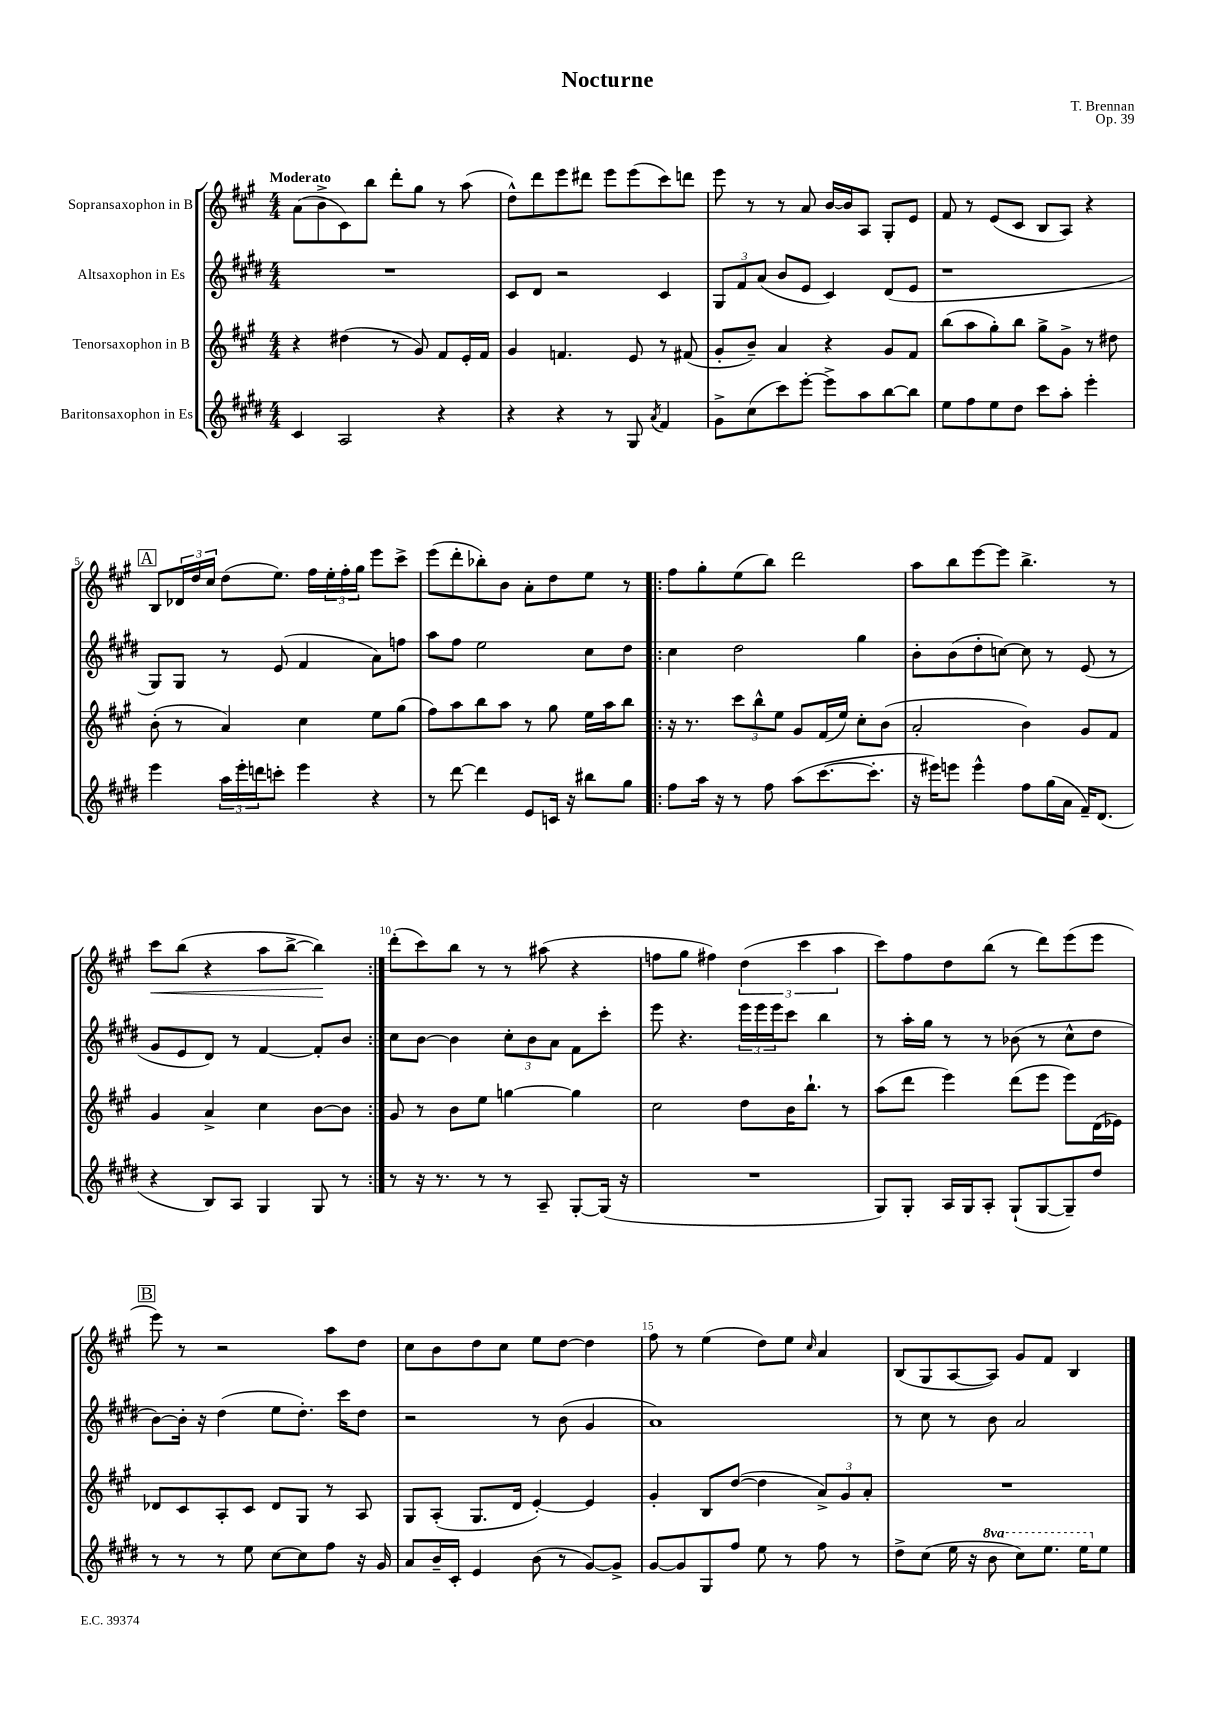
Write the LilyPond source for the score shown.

\header { title = "Nocturne" composer = "T. Brennan" opus = "Op. 39" }
<<
\new StaffGroup <<
\new Staff = "s0" \with { instrumentName = "Sopransaxophon in B" } {
    \clef treble \key a \major \numericTimeSignature \time 4/4 \tempo "Moderato"
    a'8( b'8-> cis'8) b''8 d'''8-. gis''8 r8 a''8( |
    d''8-^) d'''8 e'''8 dis'''8 e'''8 e'''8( cis'''8) d'''8 |
    e'''8 r8 r8 a'8 b'16~ b'16 a8 gis8-. e'8 |
    fis'8 r8 e'8( cis'8 b8 a8) r4 |
    \mark \markup { \box "A" } b8 \tuplet 3/2 { des'16 d''16 cis''16 } d''8( e''8.) fis''16 \tuplet 3/2 { e''16-. fis''16-. gis''16 } e'''8 cis'''8-> |
    e'''8( d'''8-. bes''8-.) b'8 a'8-. d''8 e''8 r8 |
    \repeat volta 2 { fis''8 gis''8-. e''8( b''8) d'''2 |
    a''8 b''8 e'''8~ e'''8 b''4.-> r8 |
    cis'''8\< b''8( r4 a''8 b''8~-> b''4\!) | }
    d'''8-.( cis'''8) b''8 r8 r8 ais''8( r4 |
    f''8 gis''8 fis''4) \tuplet 3/2 { d''4( cis'''4 a''4 } |
    cis'''8) fis''8 d''8 b''8( r8 d'''8) e'''8( e'''8 |
    \mark \markup { \box "B" } e'''8) r8 r2 a''8 d''8 |
    cis''8 b'8 d''8 cis''8 e''8 d''8~ d''4 |
    fis''8 r8 e''4( d''8) e''8 \grace { cis''16 } a'4 |
    b8( gis8 a8~ a8) gis'8 fis'8 b4 \bar "|." |
}
\new Staff = "s1" \with { instrumentName = "Altsaxophon in Es" } {
    \clef treble \key e \major \numericTimeSignature \time 4/4
    R1 |
    cis'8 dis'8 r2 cis'4 |
    \tuplet 3/2 { gis8 fis'8 a'8( } b'8 e'8 cis'4) dis'8( e'8 |
    r1 |
    \mark \markup { \box "A" } gis8) gis8 r8 e'8( fis'4 a'8) f''8 |
    a''8 fis''8 e''2 cis''8 dis''8 |
    \repeat volta 2 { cis''4 dis''2 gis''4 |
    b'8-. b'8( dis''8-. c''8~) c''8 r8 e'8( r8 |
    gis'8 e'8 dis'8) r8 fis'4~ fis'8-. b'8 | }
    cis''8 b'8~ b'4 \tuplet 3/2 { cis''8-. b'8 a'8 } fis'8 cis'''8-. |
    e'''8 r4. \tuplet 3/2 { e'''16 e'''16 e'''16 } cis'''8 b''4 |
    r8 a''16-. gis''16 r8 r8 bes'8( r8 cis''8-^ dis''8 |
    \mark \markup { \box "B" } b'8~) b'16-. r16 dis''4( e''8 dis''8.-.) cis'''16 dis''8 |
    r2 r8 b'8( gis'4 |
    a'1) |
    r8 cis''8 r8 b'8 a'2 \bar "|." |
}
\new Staff = "s2" \with { instrumentName = "Tenorsaxophon in B" } {
    \clef treble \key a \major \numericTimeSignature \time 4/4
    r4 dis''4( r8 gis'8) fis'8 e'16-. fis'16 |
    gis'4 f'4. e'8 r8 fis'8( |
    gis'8-. b'8--) a'4 r4 gis'8 fis'8 |
    b''8( a''8 gis''8-.) b''8 gis''8-> gis'8-> r8 dis''8 |
    \mark \markup { \box "A" } b'8-.( r8 a'4) cis''4 e''8 gis''8( |
    fis''8) a''8 b''8 a''8 r8 gis''8 e''16 a''16 b''8 |
    \repeat volta 2 { r16 r8. \tuplet 3/2 { cis'''8 b''8-^ e''8 } gis'8 fis'16( e''16) cis''8-. b'8( |
    a'2-. b'4) gis'8 fis'8 |
    gis'4 a'4-> cis''4 b'8~ b'8 | }
    gis'8 r8 b'8 e''8 g''4~ g''4 |
    cis''2 d''8 b'16 b''8.-! r8 |
    a''8( d'''8 e'''4) d'''8( e'''8 e'''8) d'16( ees'16) |
    \mark \markup { \box "B" } des'8 cis'8 a8-. cis'8 des'8 gis8 r8 a8 |
    gis8 a8-.( gis8. d'16 e'4~-.) e'4 |
    gis'4-. b8 d''8~( d''4 \tuplet 3/2 { a'8->) gis'8 a'8-. } |
    R1 \bar "|." |
}
\new Staff = "s3" \with { instrumentName = "Baritonsaxophon in Es" } {
    \clef treble \key e \major \numericTimeSignature \time 4/4 \set Staff.ottavationMarkups = #ottavation-simple-ordinals
    cis'4 a2 r4 |
    r4 r4 r8 gis8 \acciaccatura { a'8 } fis'4 |
    gis'8-> cis''8( cis'''8) e'''8~-. e'''8-> a''8 b''8~ b''8 |
    e''8 fis''8 e''8 dis''8 cis'''8 a''8-. e'''4-. |
    \mark \markup { \box "A" } e'''4 \tuplet 3/2 { a''16 e'''16-. d'''16 } c'''8-. e'''4 r4 |
    r8 dis'''8~ dis'''4 e'8 c'16 r16 bis''8 gis''8 |
    \repeat volta 2 { fis''8 a''16 r16 r8 fis''8 a''8( cis'''8.~ cis'''8.-. |
    r16 eis'''16) e'''8 e'''4-^ fis''8 gis''16( a'16 fis'16--) dis'8.( |
    r4 b8) a8 gis4 gis8 r8 | }
    r8 r16 r8. r8 r8 a8-- gis8~-. gis16( r16 |
    R1 |
    gis8) gis8-. a16 gis16 a8-. gis8-!( gis8~ gis8--) dis''8 |
    \mark \markup { \box "B" } r8 r8 r8 e''8 cis''8~ cis''8 fis''8 r16 gis'16 |
    a'8 b'16-- cis'16-. e'4 b'8( r8 gis'8~) gis'8-> |
    gis'8~ gis'8 gis8 fis''8 e''8 r8 fis''8 r8 |
    dis''8-> cis''8( e''16 r16 \ottava #1 b''8 cis'''8) e'''8. e'''16 \ottava #0 e''8 \bar "|." |
}
>>
>>
\layout { \context { \Score \override BarNumber.break-visibility = ##(#f #t #t) barNumberVisibility = #(every-nth-bar-number-visible 5) } }
